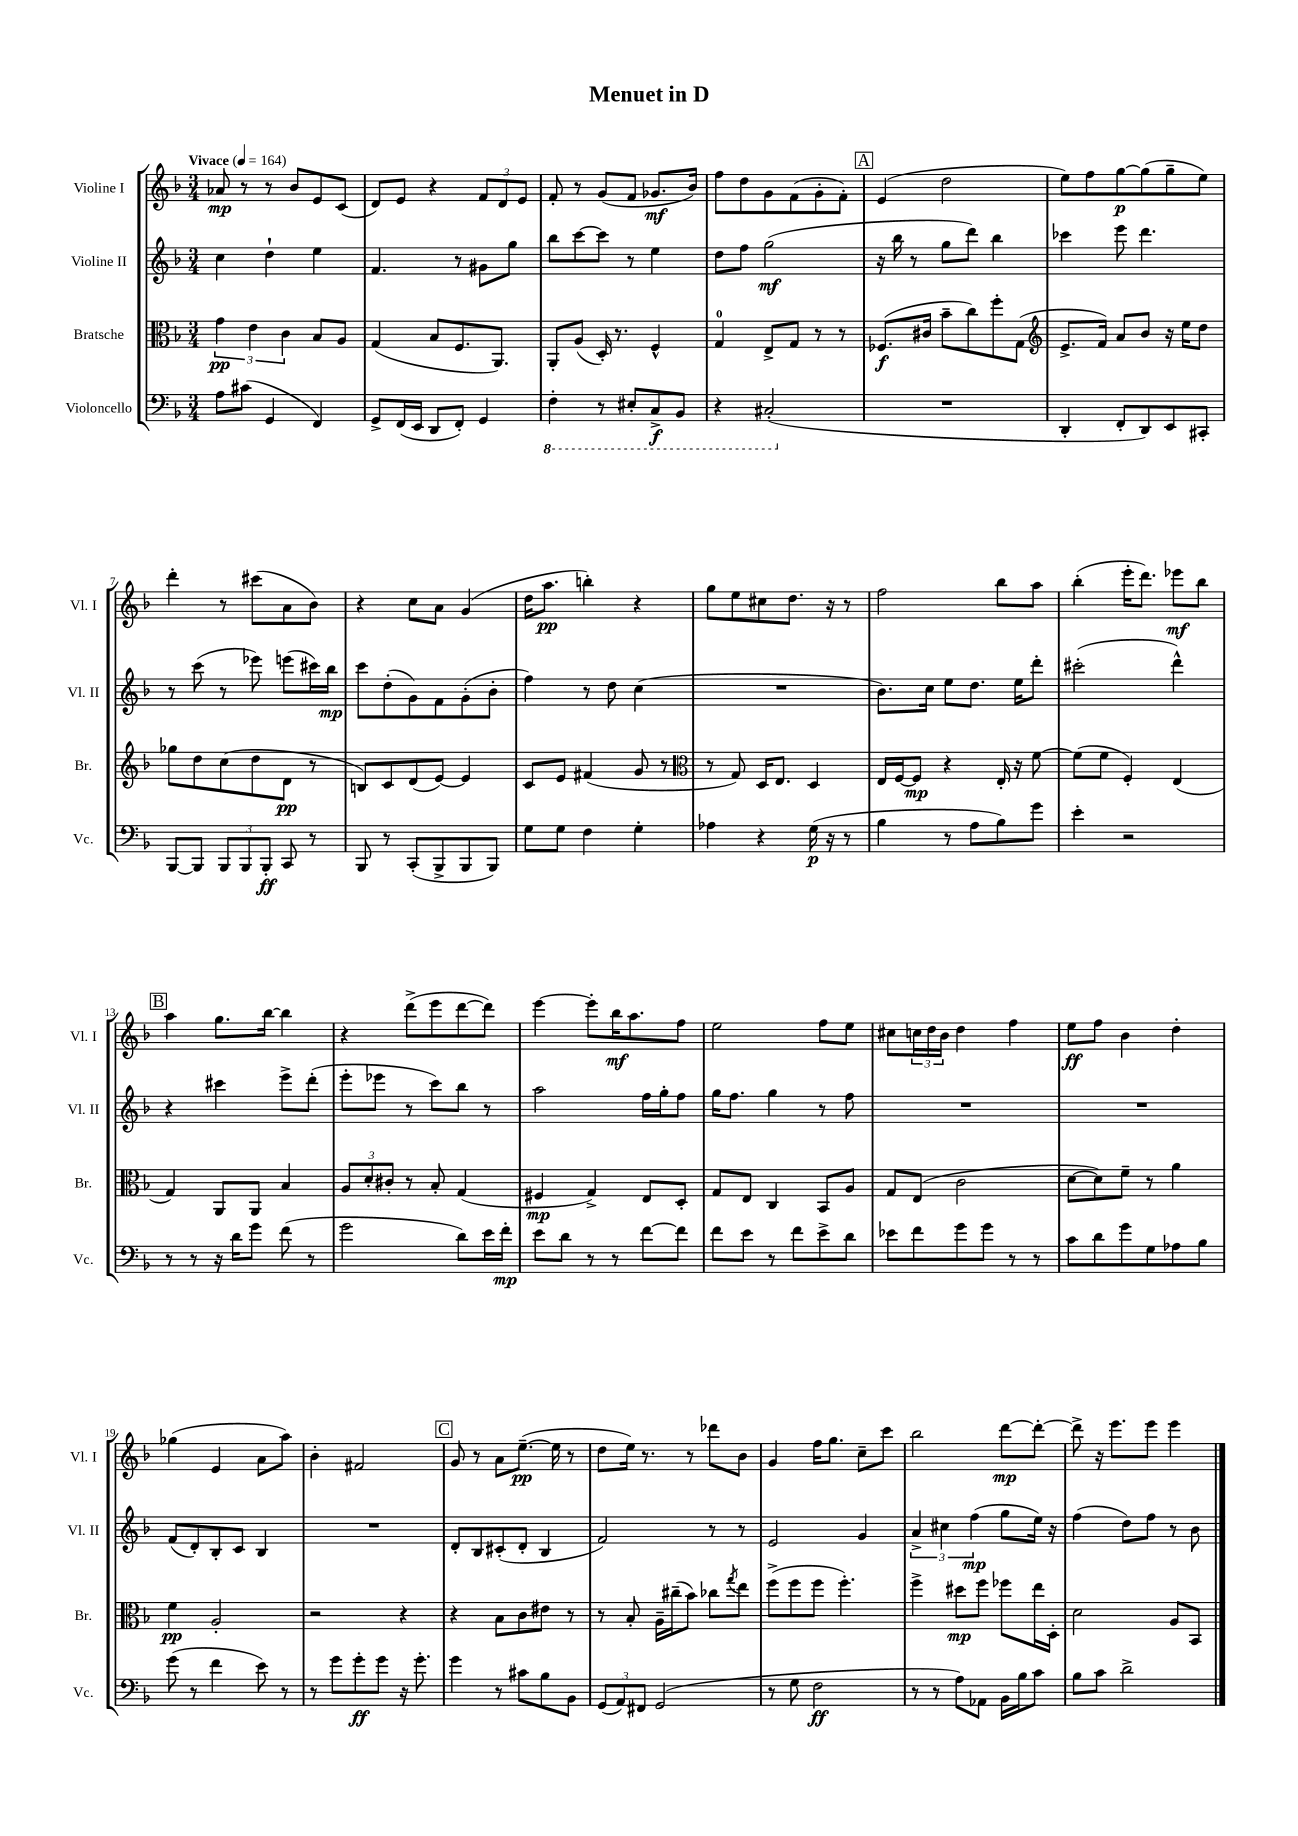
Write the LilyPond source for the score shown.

\header { title = "Menuet in D" }
<<
\new StaffGroup <<
\new Staff = "s0" \with { instrumentName = "Violine I" shortInstrumentName = "Vl. I" } {
    \clef treble \key f \major \numericTimeSignature \time 3/4 \tempo "Vivace" 4 = 164
    aes'8\mp r8 r8 bes'8 e'8 c'8( |
    d'8) e'8 r4 \tuplet 3/2 { f'8 d'8 e'8 } |
    f'8-. r8 g'8( f'8 ges'8.\mf bes'16) |
    f''8 d''8 g'8 f'8( g'8-. f'8-.) |
    \mark \markup { \box "A" } e'4( d''2 |
    e''8) f''8 g''8~\p g''8( g''8-- e''8) |
    d'''4-. r8 cis'''8( a'8 bes'8) |
    r4 c''8 a'8 g'4( |
    d''16 a''8.\pp b''4-.) r4 |
    g''8 e''8 cis''8 d''8. r16 r8 |
    f''2 bes''8 a''8 |
    bes''4-.( e'''16-. d'''8.) ees'''8\mf bes''8 |
    \mark \markup { \box "B" } a''4 g''8. bes''16~ bes''4 |
    r4 d'''8->( e'''8 d'''8~ d'''8) |
    e'''4~ e'''8-. bes''16\mf a''8. f''8 |
    e''2 f''8 e''8 |
    cis''8 \tuplet 3/2 { c''16 d''16 bes'16 } d''4 f''4 |
    e''8\ff f''8 bes'4 d''4-. |
    ges''4( e'4 a'8 a''8) |
    bes'4-. fis'2 |
    \mark \markup { \box "C" } g'8 r8 a'8 e''8.~--\pp( e''16 r8 |
    d''8 e''16) r8. r8 des'''8 bes'8 |
    g'4 f''16 g''8. c''8-- c'''8 |
    bes''2 d'''8~\mp d'''8~-. |
    d'''8-> r16 e'''8. e'''8 e'''4 \bar "|." |
}
\new Staff = "s1" \with { instrumentName = "Violine II" shortInstrumentName = "Vl. II" } {
    \clef treble \key f \major \numericTimeSignature \time 3/4
    c''4 d''4-! e''4 |
    f'4. r8 gis'8 g''8 |
    bes''8 c'''8~ c'''8 r8 e''4 |
    d''8 f''8 g''2\mf( |
    \mark \markup { \box "A" } r16 bes''16 r8 g''8 d'''8) bes''4 |
    ces'''4 e'''8 d'''4. |
    r8 c'''8( r8 ees'''8) e'''8( cis'''16) bes''16\mp |
    c'''8 d''8-.( g'8) f'8 g'8-.( bes'8-. |
    f''4) r8 d''8 c''4( |
    R2. |
    bes'8.) c''16 e''8 d''8. e''16 d'''8-. |
    cis'''2-.( d'''4-^) |
    \mark \markup { \box "B" } r4 cis'''4 e'''8-> d'''8-.( |
    e'''8-. ees'''8 r8 c'''8) bes''8 r8 |
    a''2 f''16 g''16-. f''8 |
    g''16 f''8. g''4 r8 f''8 |
    R2. |
    R2. |
    f'8( d'8-.) bes8-. c'8 bes4 |
    R2. |
    \mark \markup { \box "C" } d'8-. bes8 cis'8-.( d'8-. bes4 |
    f'2) r8 r8 |
    e'2 g'4 |
    \tuplet 3/2 { a'4-> cis''4 f''4\mp( } g''8 e''16) r16 |
    f''4( d''8) f''8 r8 bes'8 \bar "|." |
}
\new Staff = "s2" \with { instrumentName = "Bratsche" shortInstrumentName = "Br." } {
    \clef alto \key f \major \numericTimeSignature \time 3/4
    \tuplet 3/2 { g'4\pp e'4 c'4 } bes8 a8 |
    g4( bes8 f8. a,8.) |
    a,8-. a8( d16-.) r8. f4-^ |
    g4-0 e8-> g8 r8 r8 |
    \mark \markup { \box "A" } fes8.\f( cis'16 bes'8-- c''8) f''8-. g8( |
    \clef treble e'8.-> f'16) a'8 bes'8 r16 e''16 d''8 |
    ges''8 d''8 c''8( d''8 d'8\pp r8 |
    b8) c'8 d'8( e'8~) e'4 |
    c'8 e'8 fis'4( g'8 r8 |
    \clef alto r8 g8) d16 e8. d4 |
    e16 f16~ f8\mp r4 e16-. r16 f'8~ |
    f'8( f'8 f4-.) e4( |
    \mark \markup { \box "B" } g4) a,8 a,8 bes4 |
    \tuplet 3/2 { a8 d'8-. cis'8-. } r8 bes8-. g4( |
    fis4\mp g4->) e8 d8-. |
    g8 e8 c4 bes,8 a8 |
    g8 e8( c'2 |
    d'8~ d'8) f'8-- r8 a'4 |
    f'4\pp a2-. |
    r2 r4 |
    \mark \markup { \box "C" } r4 bes8 c'8 eis'8 r8 |
    r8 bes8-. a16-- cis''16--( bes'8) ces''8 \acciaccatura { g''8 } e''8 |
    f''8->( f''8 f''8 f''4.-.) |
    f''4-> dis''8\mp f''8 fes''8 e''16 d16-. |
    d'2 a8 bes,8 \bar "|." |
}
\new Staff = "s3" \with { instrumentName = "Violoncello" shortInstrumentName = "Vc." } {
    \clef bass \key f \major \numericTimeSignature \time 3/4
    a8 cis'8( g,4 f,4) |
    g,8-> f,16( e,16 d,8 f,8-.) g,4 |
    \ottava #-1 f,4-. r8 eis,8-. c,8->\f bes,,8 |
    r4 cis,2-.( \ottava #0 |
    \mark \markup { \box "A" } R2. |
    d,4-. f,8-. d,8) e,8 cis,8-. |
    bes,,8~ bes,,8 \tuplet 3/2 { bes,,8 bes,,8 bes,,8-.\ff } c,8 r8 |
    bes,,8 r8 c,8-.( bes,,8-> bes,,8 bes,,8) |
    g8 g8 f4 g4-. |
    aes4 r4 g16\p( r16 r8 |
    bes4 r8 a8 bes8) g'8 |
    e'4-. r2 |
    \mark \markup { \box "B" } r8 r8 r16 d'16 g'8 f'8( r8 |
    g'2 d'8) e'16 f'16-.\mp |
    e'8 d'8 r8 r8 f'8~ f'8 |
    f'8 e'8 r8 f'8 e'8-> d'8 |
    ees'8 f'8 g'8 g'8 r8 r8 |
    c'8 d'8 g'8 g8 aes8 bes8 |
    g'8( r8 f'4 e'8) r8 |
    r8 g'8 g'8-.\ff g'8 r16 g'8.-. |
    \mark \markup { \box "C" } g'4 r8 cis'8 bes8 bes,8 |
    \tuplet 3/2 { g,8( a,8) fis,8 } g,2( |
    r8 g8 f2\ff |
    r8 r8 a8) aes,8 bes,16 bes16 c'8 |
    bes8 c'8 d'2-> \bar "|." |
}
>>
>>
